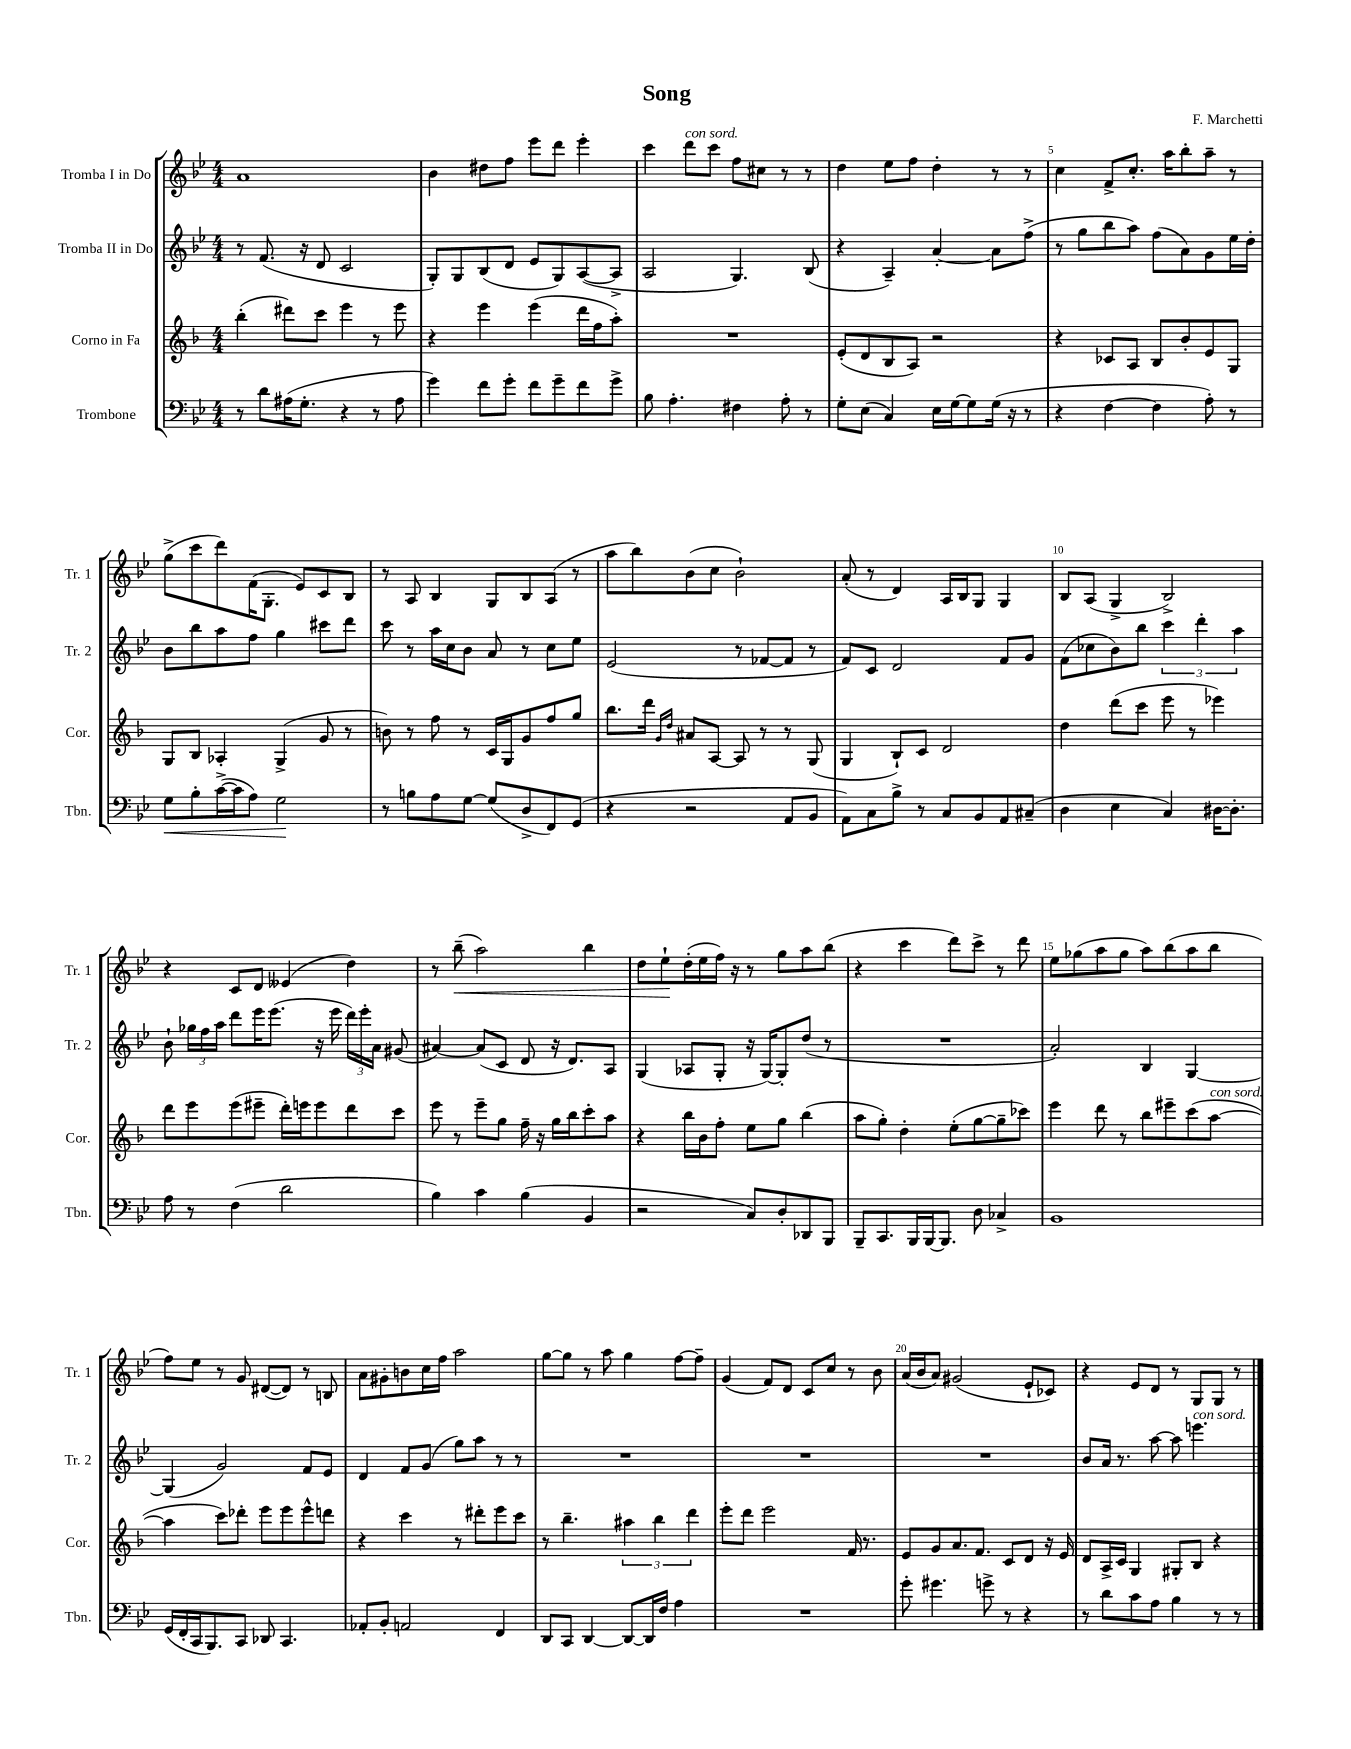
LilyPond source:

\header { title = "Song" composer = "F. Marchetti" }
<<
\new StaffGroup <<
\new Staff = "s0" \with { instrumentName = "Tromba I in Do" shortInstrumentName = "Tr. 1" } {
    \clef treble \key bes \major \numericTimeSignature \time 4/4
    \autoBeamOff a'1 |
    bes'4 dis''8[ f''8] ees'''8[ d'''8] ees'''4-. |
    c'''4 d'''8[^\markup { \italic "con sord." } c'''8] f''8[ cis''8] r8 r8 |
    d''4 ees''8[ f''8] d''4-. r8 r8 |
    c''4 f'8[-> c''8.]-. a''16[ bes''8-. a''8]-- r8 |
    g''8[->( c'''8 d'''8) f'16( g8.]-. ees'8[) c'8 bes8] |
    r8 a8 bes4 g8[ bes8 a8]( r8 |
    a''8[ bes''8) bes'8( c''8] bes'2-!) |
    a'8-.( r8 d'4) a16[ bes16 g8] g4 |
    bes8[ a8]( g4-> bes2->) |
    r4 c'8[ d'8] eeses'4( d''4) |
    r8 bes''8--\<( a''2) bes''4 |
    d''8[ ees''8-!\! d''16-.( ees''16 f''16]) r16 r8 g''8[ a''8 bes''8]( |
    r4 c'''4 d'''8[) c'''8]-> r8 d'''8 |
    ees''8[ ges''8( a''8 ges''8] a''8[) bes''8( a''8 bes''8] |
    f''8[) ees''8] r8 g'8 dis'8[~( dis'8]) r8 b8 |
    a'8[ gis'8-. b'8 c''16 f''16] a''2 |
    g''8[~ g''8] r8 a''8 g''4 f''8[~ f''8]-- |
    g'4( f'8[) d'8] c'8[ c''8] r8 bes'8 |
    a'16[( bes'16 a'8]) gis'2( ees'8[-! ces'8]) |
    r4 ees'8[ d'8] r8 g8[ g8] r8 \bar "|." |
}
\new Staff = "s1" \with { instrumentName = "Tromba II in Do" shortInstrumentName = "Tr. 2" } {
    \clef treble \key bes \major \numericTimeSignature \time 4/4
    \autoBeamOff r8 f'8.( r16 d'8 c'2 |
    g8[-.) g8 bes8( d'8] ees'8[ g8) a8~( a8]-> |
    a2 g4.) bes8( |
    r4 a4--) a'4~-. a'8[ f''8]->( |
    r8 g''8[ bes''8 a''8]) f''8[( a'8) g'8 ees''16 d''16]-. |
    bes'8[ bes''8 a''8 f''8] g''4 cis'''8[ d'''8] |
    c'''8 r8 a''16[ c''16 bes'8] a'8 r8 c''8[ ees''8] |
    ees'2( r8 fes'8[~ fes'8] r8 |
    f'8[) c'8] d'2 f'8[ g'8] |
    f'8[( ces''8 bes'8) bes''8] \tuplet 3/2 { c'''4 d'''4-. a''4 } |
    bes'8-! \tuplet 3/2 { ges''16[ f''16 a''16] } d'''8[ ees'''16 ees'''8.]( r16 ees'''16 \tuplet 3/2 { d'''16[) ees'''16-. a'16] } gis'8( |
    ais'4~) ais'8[( c'8] d'8 r16 d'8.[) a8] |
    g4( aes8[ g8]-. r16 g16[~) g8-. d''8]( r8 |
    R1 |
    a'2-.) bes4 g4~ |
    g4( g'2) f'8[ ees'8] |
    d'4 f'8[ g'8]( g''8[) a''8] r8 r8 |
    R1 |
    R1 |
    R1 |
    bes'8[ a'16] r8. a''8~ a''8 e'''4.^\markup { \italic "con sord." } \bar "|." |
}
\new Staff = "s2" \with { instrumentName = "Corno in Fa" shortInstrumentName = "Cor." } {
    \clef treble \key f \major \numericTimeSignature \time 4/4
    \autoBeamOff bes''4-.( dis'''8[) c'''8] e'''4 r8 e'''8 |
    r4 e'''4 e'''4( d'''16[ f''16 a''8]-.) |
    R1 |
    e'8[-.( d'8 bes8 a8]) r2 |
    r4 ces'8[ a8] bes8[ bes'8-. e'8 g8] |
    g8[ bes8] aes4-. g4->( g'8 r8 |
    b'8) r8 f''8 r8 c'16[ g16 g'8 f''8 g''8] |
    bes''8.[ d'''16] \grace { g'16[ d''16] } ais'8[ a8]~ a8 r8 r8 g8( |
    g4 bes8[-!) c'8] d'2 |
    d''4 d'''8[( c'''8] e'''8 r8 ees'''4) |
    d'''8[ e'''8 e'''8( eis'''8]-- d'''16[-.) e'''16 e'''8 d'''8 c'''8] |
    e'''8 r8 e'''8[-- g''8] f''16-- r16 g''16[ bes''16 c'''8-. a''8] |
    r4 bes''16[ bes'16 f''8]-. e''8[ g''8] bes''4( |
    a''8[ g''8]-.) d''4-. e''8[-.( g''8~ g''8-- ces'''8]) |
    e'''4 d'''8 r8 bes''8[ eis'''8-- c'''8( a''8]~^\markup { \italic "con sord." } |
    a''4 c'''8[) des'''8]-. e'''8[ e'''8 e'''8-^ d'''8] |
    r4 c'''4 r8 dis'''8[-. e'''8 c'''8] |
    r8 bes''4.-- \tuplet 3/2 { ais''4 bes''4 d'''4 } |
    e'''8[-. d'''8] e'''2 f'16 r8. |
    e'8[ g'8 a'8. f'8.] c'8[ d'8] r16 e'16 |
    d'8[ a16-> c'16] g4 gis8[-. bes8] r4 \bar "|." |
}
\new Staff = "s3" \with { instrumentName = "Trombone" shortInstrumentName = "Tbn." } {
    \clef bass \key bes \major \numericTimeSignature \time 4/4
    \autoBeamOff r8 d'8[ ais16( g8.]-. r4 r8 ais8 |
    g'4) f'8[ g'8]-. f'8[ g'8-- f'8 g'8]-> |
    bes8 a4.-. fis4 a8-. r8 |
    g8[-. ees8]( c4) ees16[ g16~ g8 g16]( r16 r8 |
    r4 f4~ f4 a8-.) r8 |
    g8[\< bes8-. c'16~->( c'16 a8]) g2\! |
    r8 b8[ a8 g8]~ g8[( d8-> f,8) g,8]( |
    r4 r2 a,8[ bes,8] |
    a,8[) c8 bes8]-> r8 c8[ bes,8 a,8 cis8]--( |
    d4 ees4 c4) dis16[~ dis8.]-. |
    a8 r8 f4( d'2 |
    bes4) c'4 bes4( bes,4 |
    r2 c8[) d8-. des,8 bes,,8] |
    bes,,8[-- c,8. bes,,16 bes,,16~ bes,,8.] d8 ces4-> |
    bes,1 |
    g,16[( f,16-. c,16 bes,,8.) c,8] des,8 c,4. |
    aes,8[-. bes,8]-. a,2 f,4 |
    d,8[ c,8] d,4~ d,8[~ d,16 f16] a4 |
    R1 |
    g'8-. gis'4. g'8-> r8 r4 |
    r8 d'8[ c'8 a8] bes4 r8 r8 \bar "|." |
}
>>
>>
\layout { \context { \Score \override BarNumber.break-visibility = ##(#f #t #t) barNumberVisibility = #(every-nth-bar-number-visible 5) } }
